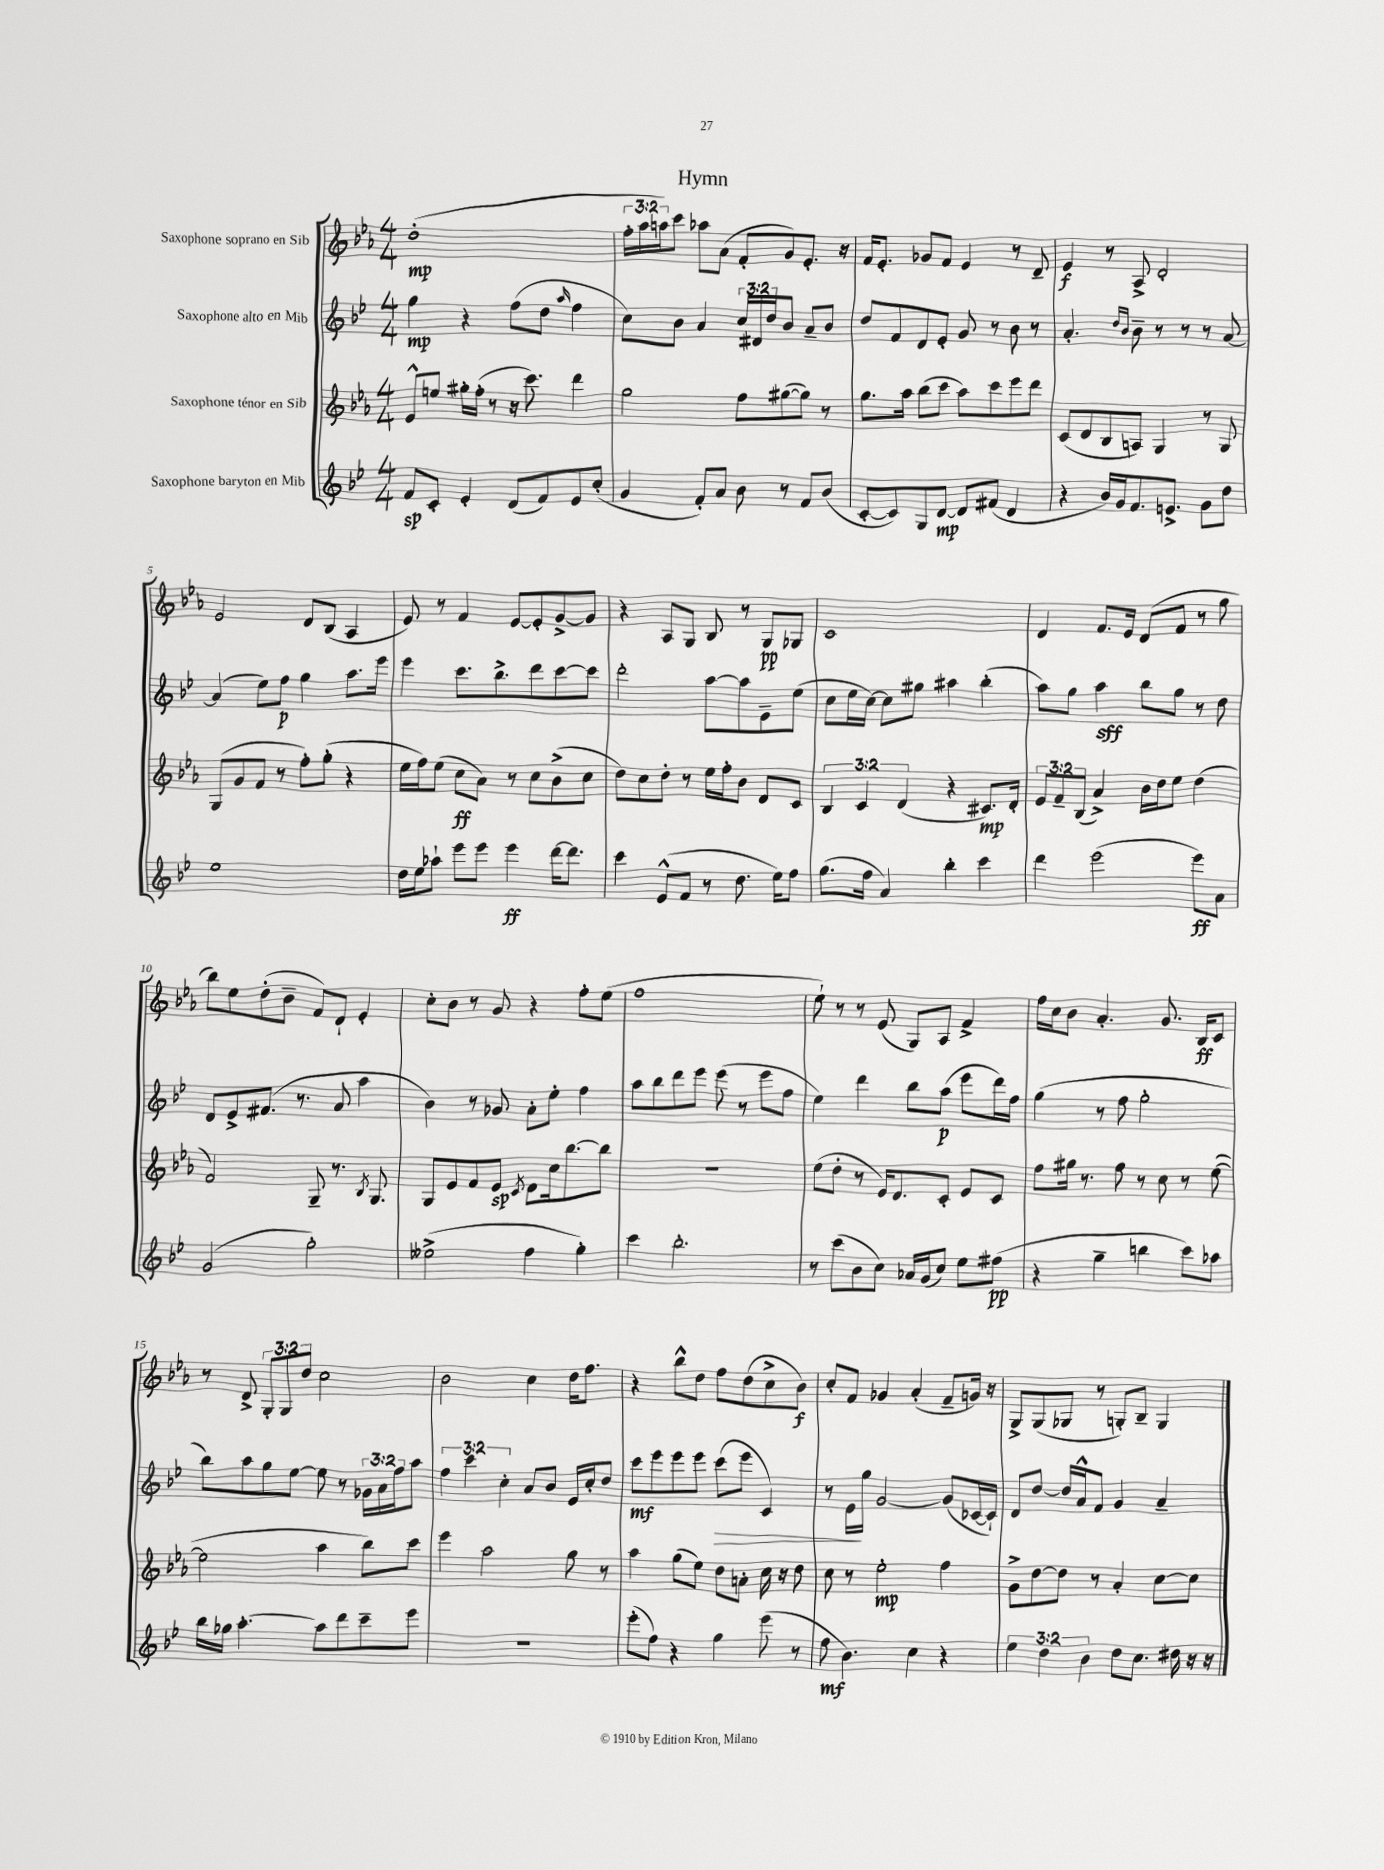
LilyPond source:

\header { title = "Hymn" }
<<
\new StaffGroup <<
\new Staff = "s0" \with { instrumentName = "Saxophone soprano en Sib" } {
    \clef treble \key ees \major \numericTimeSignature \time 4/4 \override Staff.TupletNumber.text = #tuplet-number::calc-fraction-text
    d''1-.\mp( |
    \tuplet 3/2 { f''16-. aes''16 a''16) } c'''8 aes''8 aes'8( f'8-. g'8) ees'8.-. r16 |
    f'16 ees'8.-. ges'8 f'8 ees'4 r8 d'8-- |
    ees'4\f r8 aes8-> d'2-. |
    ees'2 d'8 bes8( aes4 |
    ees'8) r8 f'4 ees'8~ ees'8-. g'8~-> g'8 |
    r4 aes8 g8 bes8 r8 g8\pp ges8 |
    c'1 |
    d'4 f'8. ees'16 d'8( f'8 r8 g''8 |
    bes''8) ees''8 d''8-.( bes'8-- f'8) d'8-! ees'4-. |
    c''8-. bes'8 r8 g'8 r4 f''8-. ees''8( |
    f''1 |
    ees''8-!) r8 r8 ees'8( g8) aes8 f'4-> |
    f''16 c''16 bes'8 aes'4.-. g'8. bes16\ff c'8 |
    r8 d'8-> \tuplet 3/2 { g8-. g8 d''8 } c''2 |
    bes'2 c''4 d''16 f''8. |
    r4 bes''8-^ d''8 f''8 d''8( c''8-> bes'8\f) |
    c''8-. f'8 ges'4 aes'4-.( f'8-- g'16) r16 |
    g8-> g8( ges8 r8 g8-.) bes8-- g4 \bar "|." |
}
\new Staff = "s1" \with { instrumentName = "Saxophone alto en Mib" } {
    \clef treble \key bes \major \numericTimeSignature \time 4/4 \override Staff.TupletNumber.text = #tuplet-number::calc-fraction-text
    g''4\mp r4 f''8( d''8 \grace { a''16 } f''4 |
    c''8) bes'8 a'4 \tuplet 3/2 { c''16 dis'16 d''16 } bes'8 a'8-- bes'8 |
    d''8 f'8 d'8 ees'8-. g'8 r8 bes'8 r8 |
    a'4.-. \grace { d''16 bes'16 } bes'8-- r8 r8 r8 a'8~ |
    a'4( ees''8) f''8\p g''4 a''8. ees'''16 |
    ees'''4 c'''8. bes''8.-> d'''8 c'''8~ c'''8 |
    d'''2-. a''8~ a''8 ees'8-- ees''8( |
    c''8 ees''16 c''16~) c''8 gis''8 ais''4 bes''4-.( |
    a''8) g''8 a''4\sff bes''8 g''8 r8 d''8 |
    d'8 ees'8-> fis'8.( r8. a'8 a''4 |
    bes'4) r8 ges'8 a'8-. ees''8-. f''4 |
    a''8 bes''8 d'''8 ees'''8 ees'''8( r8 ees'''8 f''8 |
    ees''4) d'''4 bes''8 a''8\p( ees'''8 d'''16) f''16 |
    g''4( r8 f''8 g''2-. |
    bes''8) a''8 g''8 ees''8~ ees''8 r8 \tuplet 3/2 { ges'16 a'16 f''16 } a''8 |
    \tuplet 3/2 { f''4 c'''4 c''4-. } a'8 bes'8 ees'16 c''16-. d''8 |
    c'''8\mf ees'''8 ees'''8 ees'''8 c'''8\>( ees'''8 c'4) |
    r8 ees'16\! g''16 g'2~ g'8( ces'16~ ces'16-!) |
    d'8 d''8~ d''16 a'16-^ f'8 g'4 a'4-- \bar "|." |
}
\new Staff = "s2" \with { instrumentName = "Saxophone ténor en Sib" } {
    \clef treble \key ees \major \numericTimeSignature \time 4/4 \override Staff.TupletNumber.text = #tuplet-number::calc-fraction-text
    ees'8-^ e''8 gis''16-. f''16-.( r8 r16 c'''8.) d'''4 |
    g''2 f''8 gis''8~( gis''8) r8 |
    g''8. aes''16 bes''8( c'''8 aes''8) c'''8 ees'''8 d'''8 |
    c'8( d'8 bes8 a8) g4 r8 g8 |
    g8( g'8 f'8 r8 f''8-.) g''8-.( r4 |
    ees''16 f''16) ees''8( c''8\ff aes'8) r8 c''8 bes'8->( c''8 |
    d''8) c''8 d''8-. r8 ees''16 f''16-. bes'8 d'8 c'8 |
    \tuplet 3/2 { bes4 c'4 d'4( } r4 cis'8.\mp) d'16-. |
    \tuplet 3/2 { ees'8 f'8-- bes8( } aes'4->) bes'16 d''16 ees''8 d''4( |
    f'2) g8-- r8. \acciaccatura { bes8 } g8. |
    g8 ees'8 f'8 ees'8\sp \acciaccatura { c'8 } d'8 c''16 bes''8.~ bes''8 |
    R1 |
    ees''8( d''8-. r8 ees'16) d'8. c'8-. ees'8 c'8 |
    f''8 gis''16 r8. f''8 r8 c''8 r8 ees''8~( |
    ees''2 aes''4 bes''8) c'''8 |
    ees'''4 aes''2 g''8 r8 |
    aes''4 g''8( ees''8) d''8 a'8-. c''16 r16 d''8 |
    c''8 r8 ees''2-.\mp f''4 |
    g'8-> d''8~ d''8 r8 aes'4-. c''8~ c''8 \bar "|." |
}
\new Staff = "s3" \with { instrumentName = "Saxophone baryton en Mib" } {
    \clef treble \key bes \major \numericTimeSignature \time 4/4 \override Staff.TupletNumber.text = #tuplet-number::calc-fraction-text
    f'8\sp c'8-. ees'4-. d'8( f'8) ees'8 c''8-.( |
    g'4 f'8-.) a'8 bes'8 r8 f'8 bes'8( |
    c'8~-. c'8) g8 d'8~\mp d'8 fis'8( d'4 |
    r4 bes'16) g'16 f'8. e'8.-> g'8 d''8 |
    ees''1 |
    d''16 ees''16 aes''8-! ees'''8 ees'''8 ees'''4\ff d'''16~ d'''8. |
    c'''4 ees'8-^( f'8 r8 d''8. ees''16) f''8 |
    g''8.( f''16 a'4) bes''4-. c'''4 |
    d'''4 ees'''2( ees'''8\ff) a'8 |
    g'2( g''2-.) |
    eeses''2->( f''4 g''4-.) |
    c'''4 bes''2.-. |
    r8 c'''8( bes'8 c''8) aes'16 g'16( c''8) ees''8 fis''8\pp( |
    r4 g''4-- b''4 c'''8) aes''8 |
    bes''16 ges''16 a''4.~-. a''8 d'''8 c'''8-- ees'''8 |
    R1 |
    ees'''8-.( f''8) r4 g''4 ees'''8( r8 |
    f''8\mf bes'4.) c''4 r4 |
    \tuplet 3/2 { ees''4 d''4 bes'4 } d''8 c''8. dis''16 r16 r16 \bar "|." |
}
>>
>>
